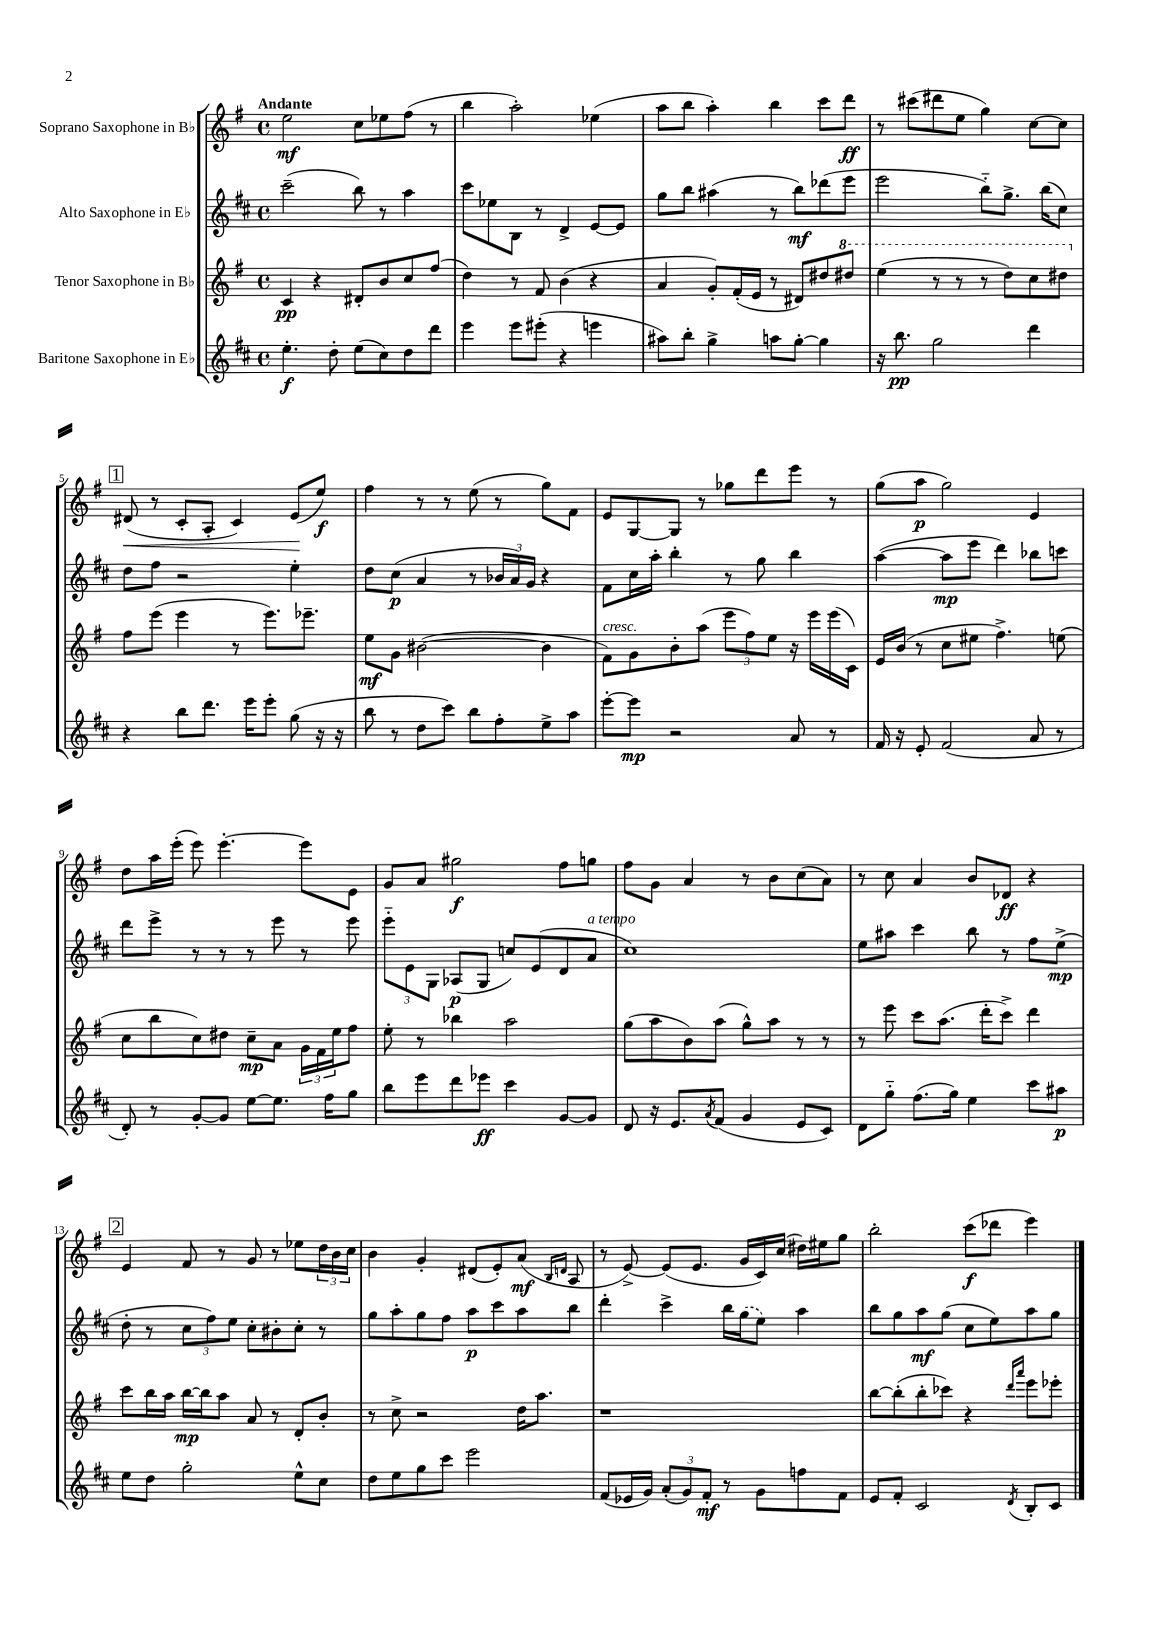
<<
\new StaffGroup <<
\new Staff = "s0" \with { instrumentName = "Soprano Saxophone in Bb" } {
    \clef treble \key g \major \defaultTimeSignature \time 4/4 \tempo "Andante"
    e''2\mf c''8 ees''8 fis''8( r8 |
    b''4 a''2-.) ees''4( |
    a''8 b''8 a''4-.) b''4 c'''8 d'''8\ff |
    r8 cis'''8( dis'''8 e''8 g''4) c''8~ c''8 |
    \mark \markup { \box "1" } dis'8\<( r8 c'8-. a8-. c'4) e'8\!( e''8\f) |
    fis''4 r8 r8 e''8( r8 g''8) fis'8 |
    e'8 g8~ g8 r8 ges''8 d'''8 e'''8 r8 |
    g''8( a''8\p g''2) e'4 |
    d''8 a''16 e'''16-.( e'''8) e'''4.~-. e'''8 e'8 |
    g'8 a'8 gis''2\f fis''8 g''8 |
    fis''8 g'8 a'4 r8 b'8 c''8( a'8) |
    r8 c''8 a'4 b'8 des'8\ff r4 |
    \mark \markup { \box "2" } e'4 fis'8 r8 g'8 r8 ees''8 \tuplet 3/2 { d''16 b'16 c''16 } |
    b'4 g'4-. dis'8( e'8-.) a'8\mf( \grace { b16 d'16 } a8 |
    r8 e'8~->) e'8( e'8. g'16 c'16) c''16( dis''16) eis''16 g''8 |
    b''2-. c'''8\f( des'''8 e'''4) \bar "|." |
}
\new Staff = "s1" \with { instrumentName = "Alto Saxophone in Eb" } {
    \clef treble \key d \major \defaultTimeSignature \time 4/4
    cis'''2--( b''8) r8 a''4 |
    cis'''8 ees''8 b8 r8 d'4-> e'8~ e'8 |
    g''8 b''8 ais''4( r8 b''8\mf) des'''8( e'''8 |
    e'''2 b''8-_) g''8.-> b''16( cis''8) |
    \mark \markup { \box "1" } d''8 fis''8 r2 e''4-. |
    d''8 cis''8\p( a'4 r8 \tuplet 3/2 { bes'16 a'16) g'16 } r4 |
    fis'8 cis''16 a''16-. b''4-. r8 g''8 b''4 |
    a''4~( a''8\mp e'''8 d'''4) bes''8 c'''8 |
    d'''8 e'''8-> r8 r8 r8 e'''8 r8 e'''8 |
    \tuplet 3/2 { e'''8-_ e'8 g8 } aes8\p( g8 c''8) e'8( d'8 a'8^\markup { \italic "a tempo" } |
    cis''1) |
    e''8 ais''8 cis'''4 b''8 r8 fis''8 e''8->\mp( |
    \mark \markup { \box "2" } d''8-. r8 \tuplet 3/2 { cis''8 fis''8) e''8 } cis''8-. bis'8-. cis''8-. r8 |
    g''8 a''8-. g''8 fis''8 a''8\p cis'''8 a''8 b''8 |
    d'''4-. cis'''4-> b''16 \once \slurDashed g''16( e''8) a''4 |
    b''8 g''8 a''8\mf g''8( cis''8 e''8) a''8 g''8 \bar "|." |
}
\new Staff = "s2" \with { instrumentName = "Tenor Saxophone in Bb" } {
    \clef treble \key g \major \defaultTimeSignature \time 4/4
    c'4\pp r4 dis'8-. b'8 c''8 fis''8( |
    d''4) r8 fis'8 b'4( r4 |
    a'4 g'8-.) fis'16-.( e'16 r8 dis'8) dis''8 \ottava #1 dis'''8 |
    e'''4( r8 r8 r8 d'''8) c'''8 dis'''8 \ottava #0 |
    \mark \markup { \box "1" } fis''8 e'''8( e'''4 r8 e'''8.) ees'''8.-- |
    e''8\mf g'8 bis'2~( bis'4 |
    fis'8^\markup { \italic "cresc." }) g'8 b'8-. a''8( \tuplet 3/2 { e'''8 fis''8) e''8 } r16 e'''16 e'''16( c'16) |
    e'16 b'16( r8 c''8 eis''8 fis''4.->) e''8( |
    c''8 b''8 c''8) dis''8 c''8--\mp a'8 \tuplet 3/2 { g'16 fis'16 e''16 } fis''8 |
    e''8-. r8 bes''4 a''2 |
    g''8( a''8 b'8) a''8( g''8-^) a''8 r8 r8 |
    r8 e'''8 c'''8 a''8.( d'''16-. c'''8->) d'''4 |
    \mark \markup { \box "2" } c'''8 b''16 a''16 b''16~\mp b''16 a''8 a'8 r8 d'8-. b'8-. |
    r8 c''8-> r2 d''16 a''8. |
    r1 |
    b''8~ b''8-.( b''8-. ces'''8) r4 \grace { d'''16 a'''16 } e'''8 ees'''8-. \bar "|." |
}
\new Staff = "s3" \with { instrumentName = "Baritone Saxophone in Eb" } {
    \clef treble \key d \major \defaultTimeSignature \time 4/4
    e''4.-.\f d''8-. e''8( cis''8) d''8 d'''8 |
    e'''4 e'''8 eis'''8-.( r4 e'''4 |
    ais''8) b''8-. g''4-> a''8 g''8~-. g''4 |
    r16 b''8.\pp g''2 d'''4 |
    \mark \markup { \box "1" } r4 b''8 d'''8. e'''16 e'''8-. g''8( r16 r16 |
    b''8 r8 d''8 cis'''8) b''8 fis''8-. e''8-> a''8 |
    e'''8~-. e'''8\mp r2 a'8 r8 |
    fis'16 r16 e'8-. fis'2( a'8 r8 |
    d'8-.) r8 g'8~-. g'8 e''8~ e''8. fis''16 g''8 |
    b''8 e'''8 d'''8 ees'''8\ff cis'''4 g'8~ g'8 |
    d'8 r16 e'8. \acciaccatura { a'8 } fis'8( g'4 e'8 cis'8) |
    d'8 g''8-_ fis''8.( g''16) e''4 cis'''8 ais''8\p |
    \mark \markup { \box "2" } e''8 d''8 g''2-. e''8-^ cis''8 |
    d''8 e''8 g''8 cis'''8 e'''2 |
    fis'8( ees'16 g'16) \tuplet 3/2 { a'8-.( g'8) fis'8-.\mf } r8 g'8 f''8 fis'8 |
    e'8 fis'8-. cis'2 \acciaccatura { d'8 } b8-. cis'8 \bar "|." |
}
>>
>>
